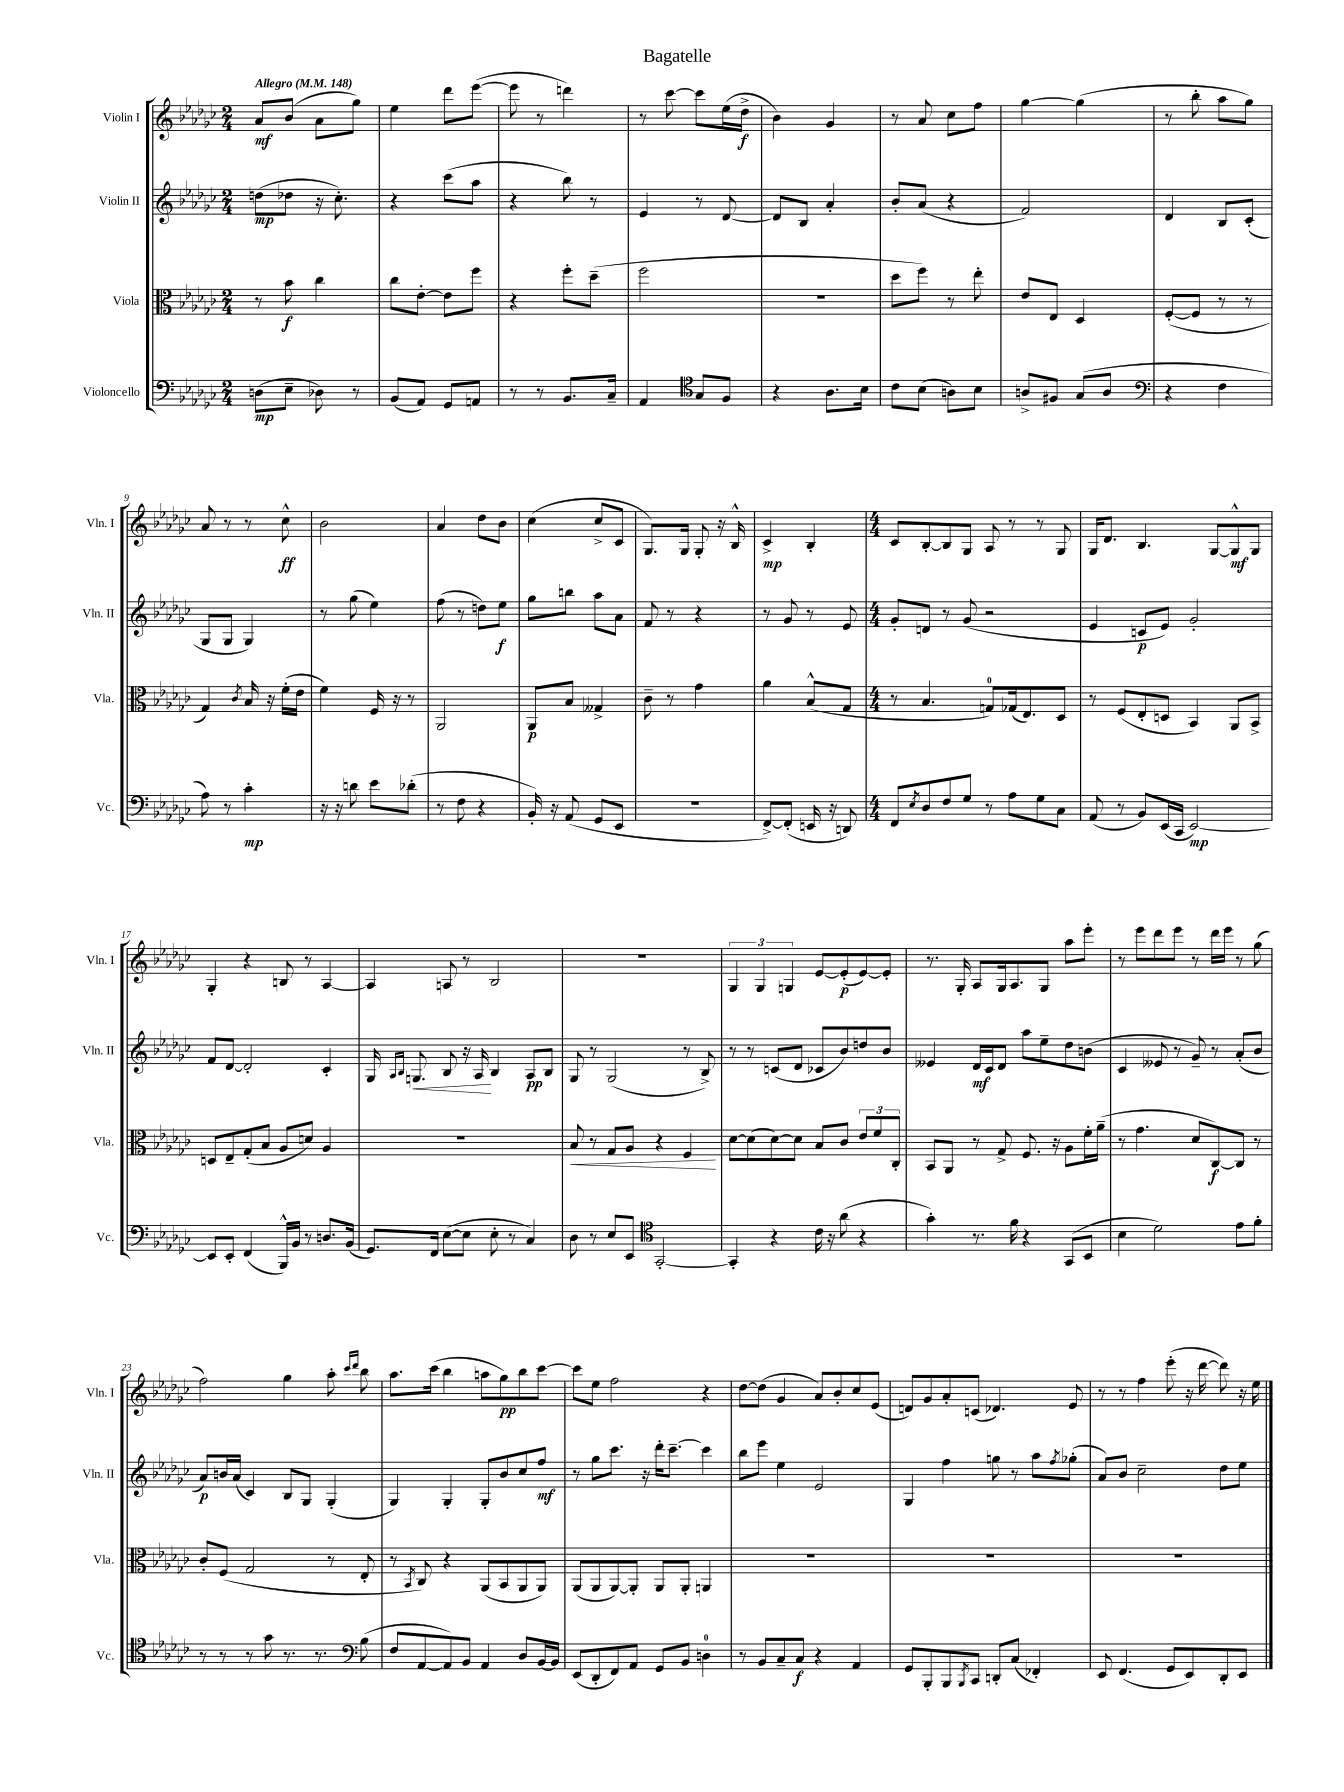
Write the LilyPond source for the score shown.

\header { title = "Bagatelle" }
<<
\new StaffGroup <<
\new Staff = "s0" \with { instrumentName = "Violin I" shortInstrumentName = "Vln. I" } {
    \clef treble \key ges \major \numericTimeSignature \time 2/4 \tempo "Allegro" 4 = 148
    aes'8\mf bes'8( aes'8 ges''8) |
    ees''4 des'''8 ees'''8~( |
    ees'''8 r8 d'''4) |
    r8 ces'''8~ ces'''8 ees''16( des''16->\f |
    bes'4) ges'4 |
    r8 aes'8 ces''8 f''8 |
    ges''4~ ges''4( |
    r8 bes''8-. aes''8 ges''8) |
    aes'8 r8 r8 ces''8-^\ff |
    bes'2 |
    aes'4 des''8 bes'8 |
    ces''4( ces''8-> ces'8 |
    ges8.) ges16 ges8-. r16 bes16-^ |
    ces'4->\mp bes4-. |
    \numericTimeSignature \time 4/4 ces'8 bes8~-. bes8 ges8 aes8 r8 r8 ges8 |
    ges16 des'8. bes4. ges8~ ges8-^\mf ges8 |
    ges4-. r4 b8 r8 aes4~ |
    aes4 a8 r8 bes2 |
    r1 |
    \tuplet 3/2 { ges4 ges4 g4 } ees'8~ ees'8-.\p( ees'8~) ees'8-. |
    r8. ges16-. aes8 ges16 aes8. ges8 aes''8 ees'''8-. |
    r8 ees'''8 des'''8 ees'''8 r8 des'''16 ees'''16 r8 ges''8( |
    f''2) ges''4 aes''8-. \grace { ces'''16 des'''16 } bes''8 |
    aes''8. ces'''16( bes''4 a''8 ges''8\pp) bes''8 ces'''8~ |
    ces'''8 ees''8 f''2 r4 |
    des''8~ des''8( ges'4 aes'8) bes'8-. ces''8 ees'8( |
    d'8) ges'8 aes'8-. c'8( des'4.) ees'8 |
    r8 r8 f''4 ees'''8-.( r16 des'''16~ des'''8) r16 ees''16 \bar "|." |
}
\new Staff = "s1" \with { instrumentName = "Violin II" shortInstrumentName = "Vln. II" } {
    \clef treble \key ges \major \numericTimeSignature \time 2/4
    d''8\mp( des''8 r16 ces''8.-.) |
    r4 ces'''8( aes''8 |
    r4 bes''8) r8 |
    ees'4 r8 des'8~ |
    des'8 bes8 aes'4-. |
    bes'8-. aes'8( r4 |
    f'2) |
    des'4 bes8 ces'8-.( |
    ges8 ges8 ges4) |
    r8 ges''8( ees''4) |
    f''8( r8 d''8) ees''8\f |
    ges''8 b''8 aes''8 aes'8 |
    f'8 r8 r4 |
    r8 ges'8 r8 ees'8 |
    \numericTimeSignature \time 4/4 ges'8-. d'8 r8 ges'8( r2 |
    ees'4 c'8\p ees'8) ges'2-. |
    f'8 des'8~ des'2-. ces'4-. |
    ges16 \grace { aes16 bes16 } g8.\< bes8 r16 aes16\! bes4 aes8\pp bes8 |
    ges8 r8 ges2( r8 bes8->) |
    r8 r8 c'8( des'8 ces'8 bes'8) d''8 bes'8 |
    eeses'4 des'16\mf ces'16 des'8 aes''8 ees''8-- des''8 b'8( |
    ces'4 eeses'8 r8 ges'8--) r8 aes'8-.( bes'8 |
    aes'8\p) b'16 aes'16( ces'4) bes8 ges8 ges4-.( |
    ges4) ges4-. ges8-. bes'8 ces''8 f''8\mf |
    r8 ges''8 ces'''8. r16 des'''16-. ces'''8.~-- ces'''4 |
    bes''8 ees'''8 ees''4 ees'2 |
    ges4 f''4 g''8 r8 aes''8 \acciaccatura { f''8 } ges''8-.( |
    aes'8) bes'8 ces''2-- des''8 ees''8 \bar "|." |
}
\new Staff = "s2" \with { instrumentName = "Viola" shortInstrumentName = "Vla." } {
    \clef alto \key ges \major \numericTimeSignature \time 2/4
    r8 bes'8\f ces''4 |
    ces''8 ees'8~-. ees'8 f''8 |
    r4 f''8-. des''8--( |
    f''2 |
    r2 |
    des''8 f''8) r8 ees''8-. |
    ees'8 ees8 des4 |
    f8~-.( f8 r8 r8 |
    ges4) \acciaccatura { ces'8 } bes16 r16 f'16-.( ees'16 |
    f'4) f16 r16 r8 |
    aes,2 |
    aes,8\p bes8 geses4-> |
    ces'8-- r8 ges'4 |
    aes'4 bes8-^( ges8 |
    \numericTimeSignature \time 4/4 r8 bes4. g8-0) ges16( ees8.) des8 |
    r8 f8( ees8-. d8 bes,4) aes,8 bes,8-> |
    d8 ees8-- ges8-.( bes8 aes8 d'8) aes4 |
    R1 |
    bes8\< r8 ges8 aes8 r4 f4\! |
    des'8~ des'8( des'8~) des'8 bes8 ces'8 \tuplet 3/2 { ees'8 f'8 ces8-. } |
    bes,8 aes,8 r8 ges8-> f8. r16 aes8 f'16-. aes'16--( |
    r8 ges'4. des'8 ces8~\f) ces8 r8 |
    ces'8-. f8( ges2 r8 ees8-. |
    r8 \acciaccatura { bes,8 } ces8) r4 aes,8( bes,8 aes,8 aes,8) |
    aes,8( aes,8 aes,8~) aes,8-. aes,8 aes,8-. a,4 |
    R1 |
    R1 |
    R1 \bar "|." |
}
\new Staff = "s3" \with { instrumentName = "Violoncello" shortInstrumentName = "Vc." } {
    \clef bass \key ges \major \numericTimeSignature \time 2/4
    d8\mp( ees8-- des8) r8 |
    bes,8( aes,8) ges,8 a,8 |
    r8 r8 bes,8. ces16-- |
    aes,4 \clef tenor ges8 f8 |
    r4 aes8. bes16 |
    ces'8 bes8( a8) bes8 |
    a8-> fis8 ges8( a8 |
    \clef bass r4 f4 |
    aes8) r8 ces'4-.\mp |
    r16 r16 d'8 ees'8 des'8-.( |
    r8 f8 r4 |
    bes,16-.) r16 aes,8( ges,8 ees,8 |
    R2 |
    f,8~->) f,8-.( e,16 r16 d,8) |
    \numericTimeSignature \time 4/4 f,8 \acciaccatura { ees8 } des8 f8 ges8 r8 aes8 ges8 ces8 |
    aes,8( r8 bes,8) ees,16( ces,16 ees,2~\mp) |
    ees,8 ees,8-. f,4( bes,,16-^) bes,16 r8 d8. bes,16( |
    ges,8.) f,16 ees8~( ees8 ees8-. r8 ces4) |
    des8 r8 ees8 ees,8 \clef tenor ges,2~-. |
    ges,4-. r4 ces'16 r16 aes'8( r4 |
    ges'4-.) r8. f'16 r4 ges,8( bes,8 |
    bes4 des'2) ees'8 f'8-. |
    r8 r8 r8 ges'8 r8. r8. bes8( |
    \clef bass f8 aes,8~ aes,8) bes,8 aes,4 des8 bes,16~ bes,16 |
    ees,8( des,8-. f,8) aes,8 ges,8 bes,8 d4-0 |
    r8 bes,8 ces8-- ces8\f r4 aes,4 |
    ges,8 bes,,8-. bes,,8 \acciaccatura { bes,,8 } ces,8 d,8-. ces8( fes,4-.) |
    ees,8 f,4.( ges,8 ees,8) des,8-. ees,8 \bar "|." |
}
>>
>>
